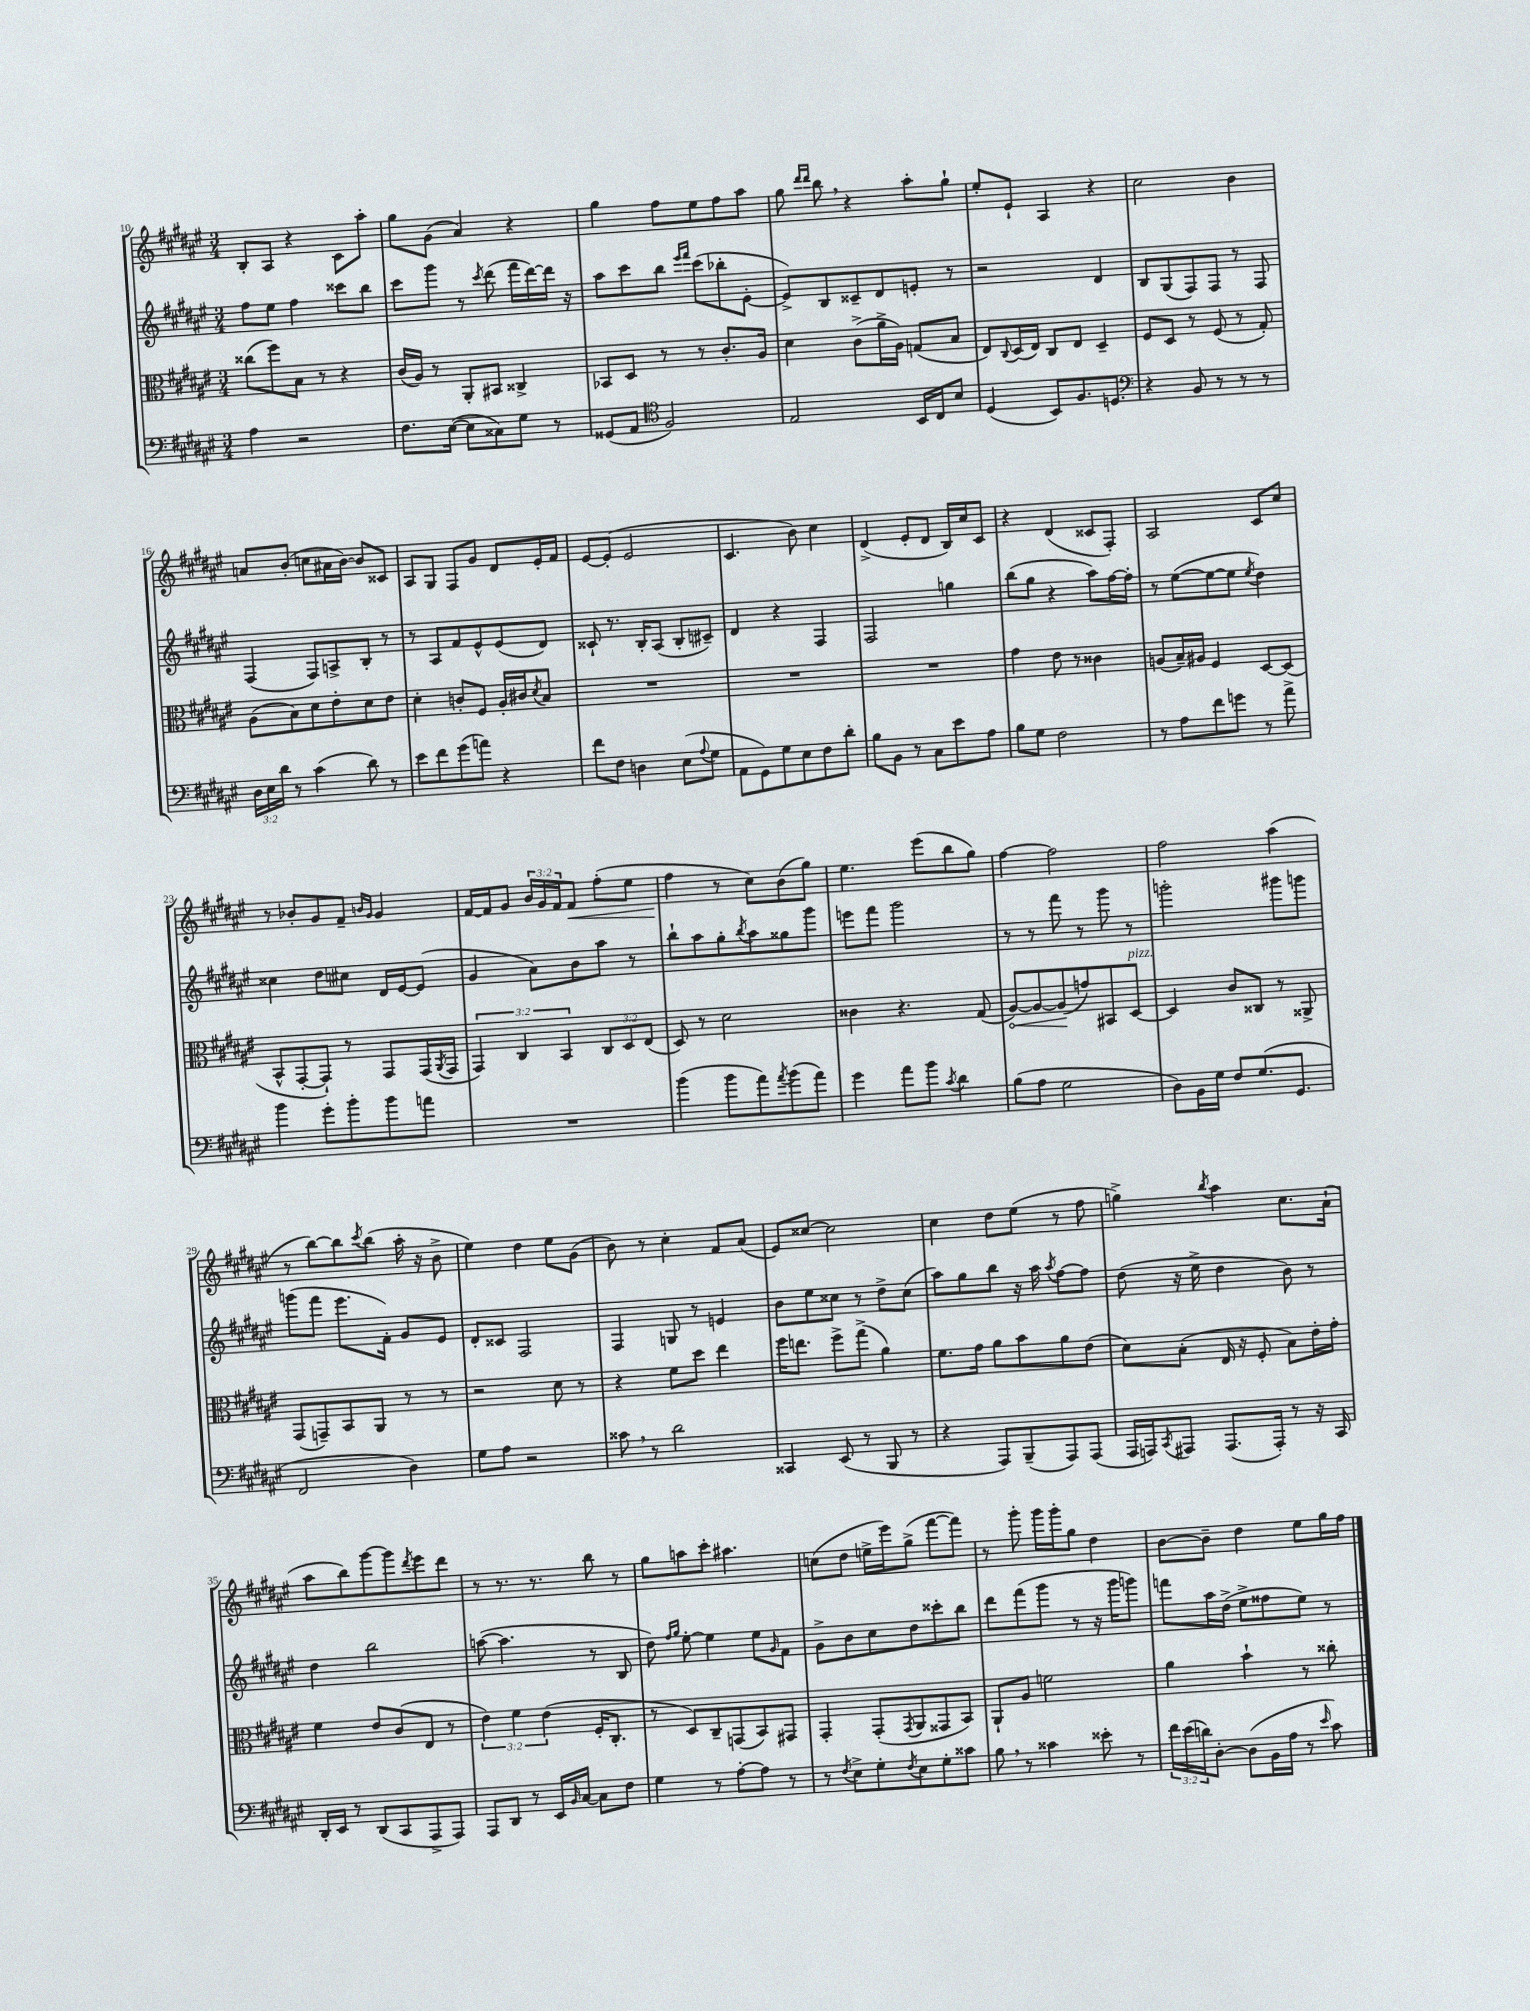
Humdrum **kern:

**kern	**kern	**kern	**kern
*staff4	*staff3	*staff2	*staff1
*clefF4	*clefC3	*clefG2	*clefG2
*k[f#c#g#d#a#e#]	*k[f#c#g#d#a#e#]	*k[f#c#g#d#a#e#]	*k[f#c#g#d#a#e#]
*M3/4	*M3/4	*M3/4	*M3/4
4A#	(8cc##	8ff#	8B'
.	8ff#)	8ee#	8A#
2r	8B	4ff#	4r
.	8r	.	.
.	4r	8ccc##	8c#
.	.	8bb	8aa#'
=	=	=	=
8.F#	(16c#	8ccc#	8gg#
.	16A#)	.	.
.	8r	8ggg#	(8g#
([16E#	.	.	.
8E#]	8AA#'	8r	4a#)
.	.	8qccc#	.
8C##)	8BB#	(8ddd#	.
8G#	4C##^	16fff#	4r
.	.	[16ddd#)	.
8r	.	16ddd#]	.
.	.	16r	.
=	=	=	=
(8GG##	8BB-	8aa#	4gg#
8AA#	8D#	8ccc#	.
*clefC4	*	*	*
2F#)	8r	8bb	8ff#
.	.	16qqeee#	.
.	.	16qqfff#	.
.	8r	(8ccc#	8ee#
.	8.c#'	8bb-'	8ff#
.	.	[8e#'	8aa#
.	16A#	.	.
=	=	=	=
2E#	4d#	8e#^])	8gg#
.	.	.	16qqddd#
.	.	.	16qqddd#
.	.	8B	8bb
.	(8c#^	8c##~	4r
.	16a#^	8d#	.
.	16A#)	.	.
16BB	(8G	8e'	8aa#'
16C#	.	.	.
8B	8B	8r	8gg#`
=	=	=	=
(4D#	8E#)	2r	8ee#'
.	8qqC#	.	.
.	(16D#	.	8e#`
.	16E#)	.	.
8BB)	8C#	.	4A#
8.F#	8E#	.	.
.	4D#~	4d#	4r
8.D	.	.	.
=	=	=	=
*clefF4	*	*	*
4r	8F#	8B	2cc#
.	8D#	(8G#	.
8BB	8r	8F#)	.
8r	(8F#	8F#	.
8r	8r	8r	4b
8r	8G#')	8F#	.
=	=	=	=
24D#	(8A#	(4F#	8a
24E#	.	.	.
24d#	.	.	.
8r	8B)	.	(8b'
(4c#	8d#	8F#)	8cc
.	8e#'	8A^	16a#
.	.	.	[16b)
8d#)	8d#	8B'	8b]
8r	8e#	8r	8c##
=	=	=	=
8e#	4d#'	8r	8A#
8f#	.	8A#	8G#
(8g#	8c'	8f#	8F#
8a)	8F#	8e#^^	8g#
4r	16A#'	(8e#	8d#
.	16c#	.	.
.	8qd#	.	.
.	8B	8d#)	16e#'
.	.	.	16f#
=	=	=	=
8f#	2.r	8c##`	[8e#
8F#	.	8.r	(8e#']
4D	.	.	2e#
.	.	16B'	.
.	.	(8A#	.
(8E#	.	8B'	.
8qqA#	.	.	.
8G#	.	8c#~)	.
=	=	=	=
8AA#	2.r	4d#	4.c#
8GG#)	.	.	.
8G#	.	4r	.
8E#	.	.	8b)
8F#	.	4F#	4cc#
8d#'	.	.	.
=	=	=	=
8B	2.r	2F#	(4d#^
8BB	.	.	.
8r	.	.	8e#'
8C#	.	.	8d#
8e#	.	4gg	16B)
.	.	.	16cc#
8A#	.	.	8c#
=	=	=	=
8B	4g#	(8bb	4r
8G#	.	8gg#	.
2F#	8e#	4r	(4d#
.	8r	.	.
.	4c##	8aa#)	8c##
.	.	[16ff#	8F#')
.	.	16ff#']	.
=	=	=	=
8r	(8A	8r	2A#
8A#	16B~)	([8ee#	.
.	16A#	.	.
8f#	4F#	8ee#_	.
8g	.	8ee#]	.
.	.	8qee#	.
8r	[8D#	4dd#)	8c#
8a#^	(8D#]	.	8cc#
=	=	=	=
4b	8BB^^	4cc##	8r
.	[8GG#'	.	8b-'
8g#'	8GG#`])	8dd#	8g#
8b'	8r	8cc#	8f#~
.	.	.	16qqb
.	.	.	16qqg#
8b	8GG#	16d#	4g#
.	.	[16e#	.
8a	(16GG#	(8e#]	.
.	8qAA#	.	.
.	16GG#	.	.
=	=	=	=
2.r	6GG#)	4g#	[16f#
.	.	.	16f#]
.	.	.	8g#
.	6C#	.	.
.	.	8a#)	24b
.	.	.	24g#
.	6BB	.	24f#
.	.	8b	8f#
.	12C#	8aa#	(8ff#'
.	12D#	.	.
.	.	8r	8ee#
.	(12E#	.	.
=	=	=	=
(4b	8D#)	8bb`	4ff#
.	8r	8aa#	.
8b	2d#	8gg#'	8r
.	.	8qbb	.
8a#)	.	8aa#	8cc#)
8qa#	.	.	.
(8b	.	8gg##	(8b
8a#)	.	8ggg#	8gg#)
=	=	=	=
4g#	4c##	8eee	4.ee#
.	.	8fff#	.
8a#	4.r	2ggg#	.
8b	.	.	(8eee#
8qc#	.	.	.
4d#	.	.	8bb
.	(8G#	.	8gg#)
=	=	=	=
(8B	[8A#)	8r	[4ff#
8A#	8A#_	8r	.
2G#	(8A#]	8fff#	2ff#]
.	8g)	8r	.
.	8BB#	8ggg#	.
.	[8D#	8r	.
=	=	=	=
8D#)	4D#]	2ggg'	2ff#
16BB	.	.	.
16G#	.	.	.
8F#	8c#	.	.
(8.G#	8C##	.	.
.	8r	8ggg#	(4aa#
8.GG#	.	.	.
.	8AA##^	8ggg	.
=	=	=	=
2FF#	(8GG#	(8ggg	8r
.	8GG~)	8fff#	[8bb)
.	8BB	8.eee#	8bb]
.	.	.	8qccc#
.	8AA#	.	(8bb
.	.	16f#')	.
4D#)	8r	8g#	16aa#'
.	.	.	16r
.	8r	8e#	8b^
=	=	=	=
8G#	2r	8d#'	4ee#)
8A#	.	8c##	.
2r	.	2F#	4dd#
.	8d#	.	8ee#
.	8r	.	(8g#
=	=	=	=
8c##	4r	4F#	8b)
8r	.	.	8r
2d#	8f#	8G	4cc#'
.	8dd#	8r	.
.	4ee#	4e	8f#
.	.	.	(8a#
=	=	=	=
4CC##	16ff#	8b	8e#)
.	8.ee	.	.
.	.	8ee#	[8cc##
(8EE#	8ff#^	8cc##	2cc##]
8r	(8gg#^	8r	.
8BBB	4a#)	8dd#^	.
8r	.	(8cc##	.
=	=	=	=
4r	8.f#	8aa#)	4cc#
.	.	8gg#	.
.	16g#	.	.
8AAA#)	8a#	8bb	8dd#
(8BBB~	8b	16r	(8ee#
.	.	16aa#	.
.	.	8qaa#	.
8AAA#)	8a#	[8ff#	8r
(8AAA#	(8e#	8ff#]	8ff#
=	=	=	=
16AAA#	8d#)	(8dd#	4gg^)
16AAA)	.	.	.
8qCC#	.	.	.
8AAA#	(8B'	16r	.
.	.	16ee#^	.
.	.	.	8qbb
(8.AAA#	16E#	4dd#	4aa#
.	16r	.	.
.	8F#'	.	.
16AAA#')	.	.	.
8r	8B)	8b)	8.cc#
16r	16e#'	8r	.
16CC#	16g#'	.	(16a#`
=	=	=	=
16DD#'	4f#	4dd#	8aa#
16EE#	.	.	.
8r	.	.	8bb)
(8DD#	8e#	2bb	[8ggg#
8CC#	(8c#	.	8ggg#]
.	.	.	8qddd#
8AAA#^	8E#	.	8eee#
8AAA#)	8r	.	8ddd#
=	=	=	=
8AAA#	6e#)	([8aa	8r
8DD#	.	4.aa]	8.r
.	6f#	.	.
8r	.	.	.
.	.	.	8.r
.	(6e#	.	.
16EE#	.	.	.
16qqBB	.	.	.
[16C#	.	.	.
8C#]	16F#'	8r	8bb
.	8.C#'	.	.
8F#	.	8B	8r
=	=	=	=
4G#	8r	8dd#)	8gg#
.	.	16qqff#	.
.	.	16qqgg#	.
.	8D#)	[8ee#'	8aa
8r	8C#~	4ee#]	8ccc#'
[8A#'	(8GG	.	4.aa#
8A#]	8BB)	8ee#	.
.	.	16qqg#	.
8r	8GG#	8f#	.
=	=	=	=
8r	4GG#'	8g#^	(8cc
8qF#	.	.	.
8E#^	.	8b	8dd#
8G#'	(8GG#'	8cc#	16ee^
.	.	.	16eee#)
8qF#	8qGG#	.	.
8E#	8AA#	8dd#	(8gg#^
8G#'	8GG##	8ccc##'	[8fff#
8c##	8BB)	8bb	8fff#])
=	=	=	=
8B	8AA#`	8ddd#	8r
8r	8A#	(8fff#	8ggg#'
4c##	2f	8ggg#	16ggg#
.	.	.	16ggg#'
.	.	8r	8gg#
8e##'	.	16r	4dd#
.	.	16ggg#	.
8r	.	8ggg)	.
=	=	=	=
24f#	4a#	8fff	[8b
(24e#	.	.	.
24d)	.	.	.
[8D#'	.	16aa#	8b~]
.	.	(16dd#^	.
(8D#]	4b`	8ee#^	4dd#
16BB	.	8ff##	.
16A#	.	.	.
8r	8r	8ee#)	8ee#
16qqe#	.	.	.
8c#)	8cc##'	8r	16gg#
.	.	.	16ff#
==	==	==	==
*-	*-	*-	*-
